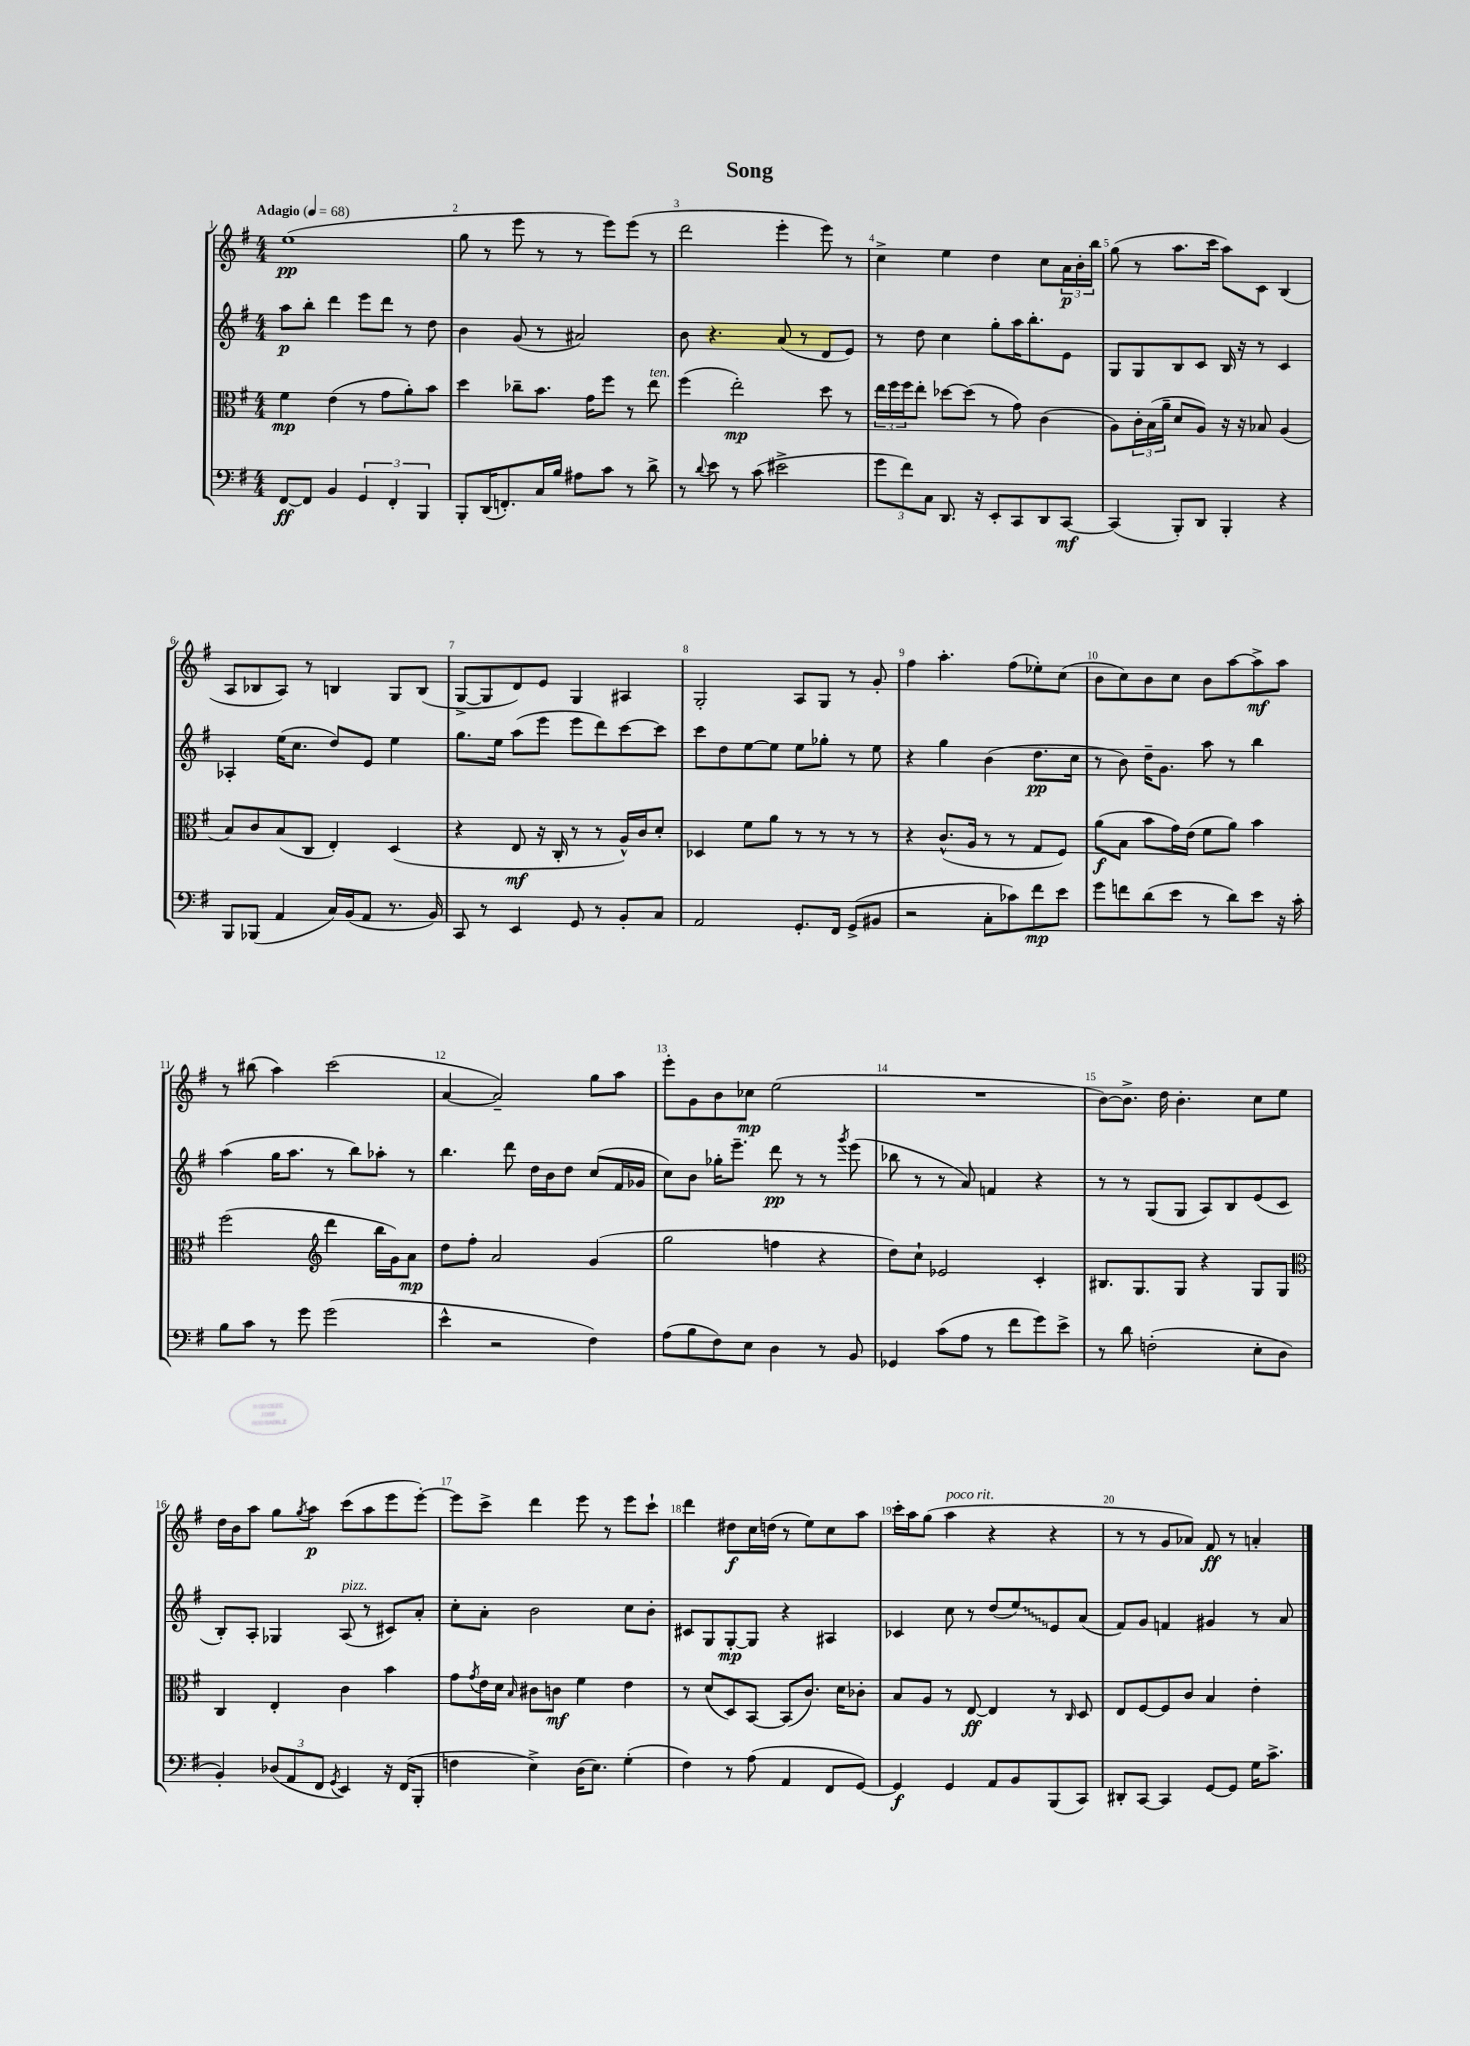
\header { title = "Song" }
<<
\new StaffGroup <<
\new Staff = "s0" {
    \clef treble \key g \major \numericTimeSignature \time 4/4 \tempo "Adagio" 4 = 68
    e''1\pp( |
    g''8 r8 e'''8 r8 r8 e'''8) e'''8( r8 |
    d'''2 e'''4-. e'''8) r8 |
    c''4-> e''4 d''4 c''8 \tuplet 3/2 { a'16\p b'16-. b''16 } |
    g''8( r8 a''8. c'''16 a''8) c'8 b4( |
    a8 bes8 a8) r8 b4 g8 b8( |
    g8~-> g8 d'8) e'8 g4 ais4 |
    g2-. a8 g8 r8 g'8-. |
    fis''4 a''4.-. fis''8( ees''8-.) c''8( |
    b'8 c''8) b'8 c''8 b'8 a''8~ a''8->\mf a''8 |
    r8 bis''8( a''4) c'''2( |
    a'4~ a'2--) g''8 a''8 |
    e'''8-. g'8 b'8 ces''8\mp e''2( |
    R1 |
    b'8~) b'8.-> d''16 b'4.-. c''8 e''8 |
    d''16 b'16 a''8 g''8 \acciaccatura { g''8 } a''8\p c'''8( a''8 e'''8 e'''8~-.) |
    e'''8 c'''8-> d'''4 e'''8 r8 e'''8 c'''8-! |
    d'''4 dis''8\f c''16 d''16( r8 e''8) c''8 a''8 |
    c'''16-. a''16 g''8( a''4^\markup { \italic "poco rit." } r4 r4 |
    r8 r8 g'8 aes'8) fis'8\ff r8 a'4-. \bar "|." |
}
\new Staff = "s1" {
    \clef treble \key g \major \numericTimeSignature \time 4/4
    a''8\p b''8-. d'''4 e'''8 d'''8 r8 d''8 |
    b'4 g'8( r8 ais'2) |
    b'8 r4. a'8( r8 d'8 e'8) |
    r8 d''8 c''4 g''8-. a''16 b''8.-. e'8 |
    g8 g8 b8 c'8 b16 r16 r8 c'4 |
    aes4-. e''16( c''8. d''8) e'8 e''4 |
    g''8. e''16 a''8( e'''8 e'''8 d'''8) c'''8~ c'''8 |
    c'''8 d''8 e''8~ e''8 e''8 ges''8-. r8 e''8 |
    r4 g''4 b'4( d''8.\pp c''16 |
    r8 b'8) d''16-- g'8. a''8 r8 b''4 |
    a''4( g''16 a''8. r8 b''8) aes''8-. r8 |
    b''4. d'''8 d''16 b'16 d''8 c''8( fis'16 ges'16 |
    c''8) b'8 ges''16-. e'''8.-- d'''8\pp r8 r8 \acciaccatura { g'''8 } e'''8( |
    bes''8 r8 r8 a'8) f'4 r4 |
    r8 r8 g8( g8 a8) b8 e'8( c'8 |
    b8-.) a8-. ges4 a8^\markup { \italic "pizz." }( r8 cis'8) a'8-. |
    c''8-. a'8-. b'2 c''8 b'8-. |
    cis'8 g8 g8~-.\mp g8 r4 ais4 |
    ces'4 c''8 r8 d''8( \once \override Glissando.style = #'zigzag e''8\glissando) e'8 a'8( |
    fis'8) g'8 f'4 gis'4 r8 a'8 \bar "|." |
}
\new Staff = "s2" {
    \clef alto \key g \major \numericTimeSignature \time 4/4
    fis'4\mp e'4( r8 g'8 a'8-.) b'8 |
    d''4 ces''8-- b'8. g'16 fis''8 r8 e''8^\markup { \italic "ten." } |
    fis''4( e''2-.\mp) d''8 r8 |
    \tuplet 3/2 { e''16 fis''16 fis''16 } e''8-. des''8~ des''8( r8 g'8) c'4( |
    a8) \tuplet 3/2 { c'16-. b16( a'16-- } d'8 a8) r16 r16 bes8 a4( |
    b8) c'8 b8( c8 e4-.) d4( |
    r4 e8\mf r16 c16-. r8 r8 a16-^) c'16 d'8-. |
    des4 fis'8 a'8 r8 r8 r8 r8 |
    r4 c'8.-^( a16 r8 r8 g8 fis8) |
    a'8\f( b8 b'8 g'16) e'16( fis'8 a'8) b'4 |
    fis''2( \clef treble d'''4 b''16 g'16) a'8\mp |
    d''8 fis''8-. a'2 g'4( |
    g''2 f''4 r4 |
    d''8) c''8-! ees'2 c'4-. |
    bis8. g8. g8 r4 g8 g8 |
    \clef alto c4 e4-. c'4 b'4 |
    g'8 \acciaccatura { g'8 } e'16 d'16 \grace { b16 } cis'8 c'8\mf fis'4 e'4 |
    r8 d'8( d8) b,8~ b,8( c'8.) d'16 ces'8-. |
    b8 a8 r8 e8~\ff e4 r8 \grace { c16 } d8 |
    e8 fis8~ fis8 c'8 b4 e'4-. \bar "|." |
}
\new Staff = "s3" {
    \clef bass \key g \major \numericTimeSignature \time 4/4
    fis,8~\ff fis,8 b,4 \tuplet 3/2 { g,4 fis,4-. b,,4 } |
    b,,8-. d,16( f,8.-.) c16 b16 ais8 c'8 r8 d'8-> |
    r8 \appoggiatura { d'8 } e'8 r8 c'8( eis'2-> |
    \tuplet 3/2 { g'8 fis'8) c8 } d,8. r16 e,8-. c,8 d,8 c,8~\mf |
    c,4( b,,8-.) d,8 b,,4-. r4 |
    b,,8 bes,,8( a,4 c16) b,16( a,8 r8. b,16) |
    c,8 r8 e,4 g,8 r8 b,8-. c8 |
    a,2 g,8.-. fis,16 g,8->( bis,8 |
    r2 c8-. ces'8) fis'8\mp e'8 |
    g'8 f'8 d'8( e'8 r8 d'8) e'8 r16 c'16-. |
    b8 c'8 r8 g'8 g'2( |
    e'4-^ r2 fis4) |
    a8( b8 fis8) e8 d4 r8 b,8 |
    ges,4 c'8( a8 r8 fis'8 g'8) e'8-> |
    r8 d'8 f2-.( e8-. d8 |
    b,4-.) \tuplet 3/2 { des8( a,8 fis,8 } \acciaccatura { g,8 } e,4) r16 fis,16( b,,8-. |
    f4 e4->) d16( e8.) g4-.( |
    fis4) r8 a8( a,4 fis,8 g,8~) |
    g,4\f g,4 a,8 b,8 b,,8( c,8) |
    dis,8-. c,8~ c,4 g,8~ g,8 g16 c'8.-> \bar "|." |
}
>>
>>
\layout { \context { \Score \override BarNumber.break-visibility = ##(#f #t #t) barNumberVisibility = #all-bar-numbers-visible } }
